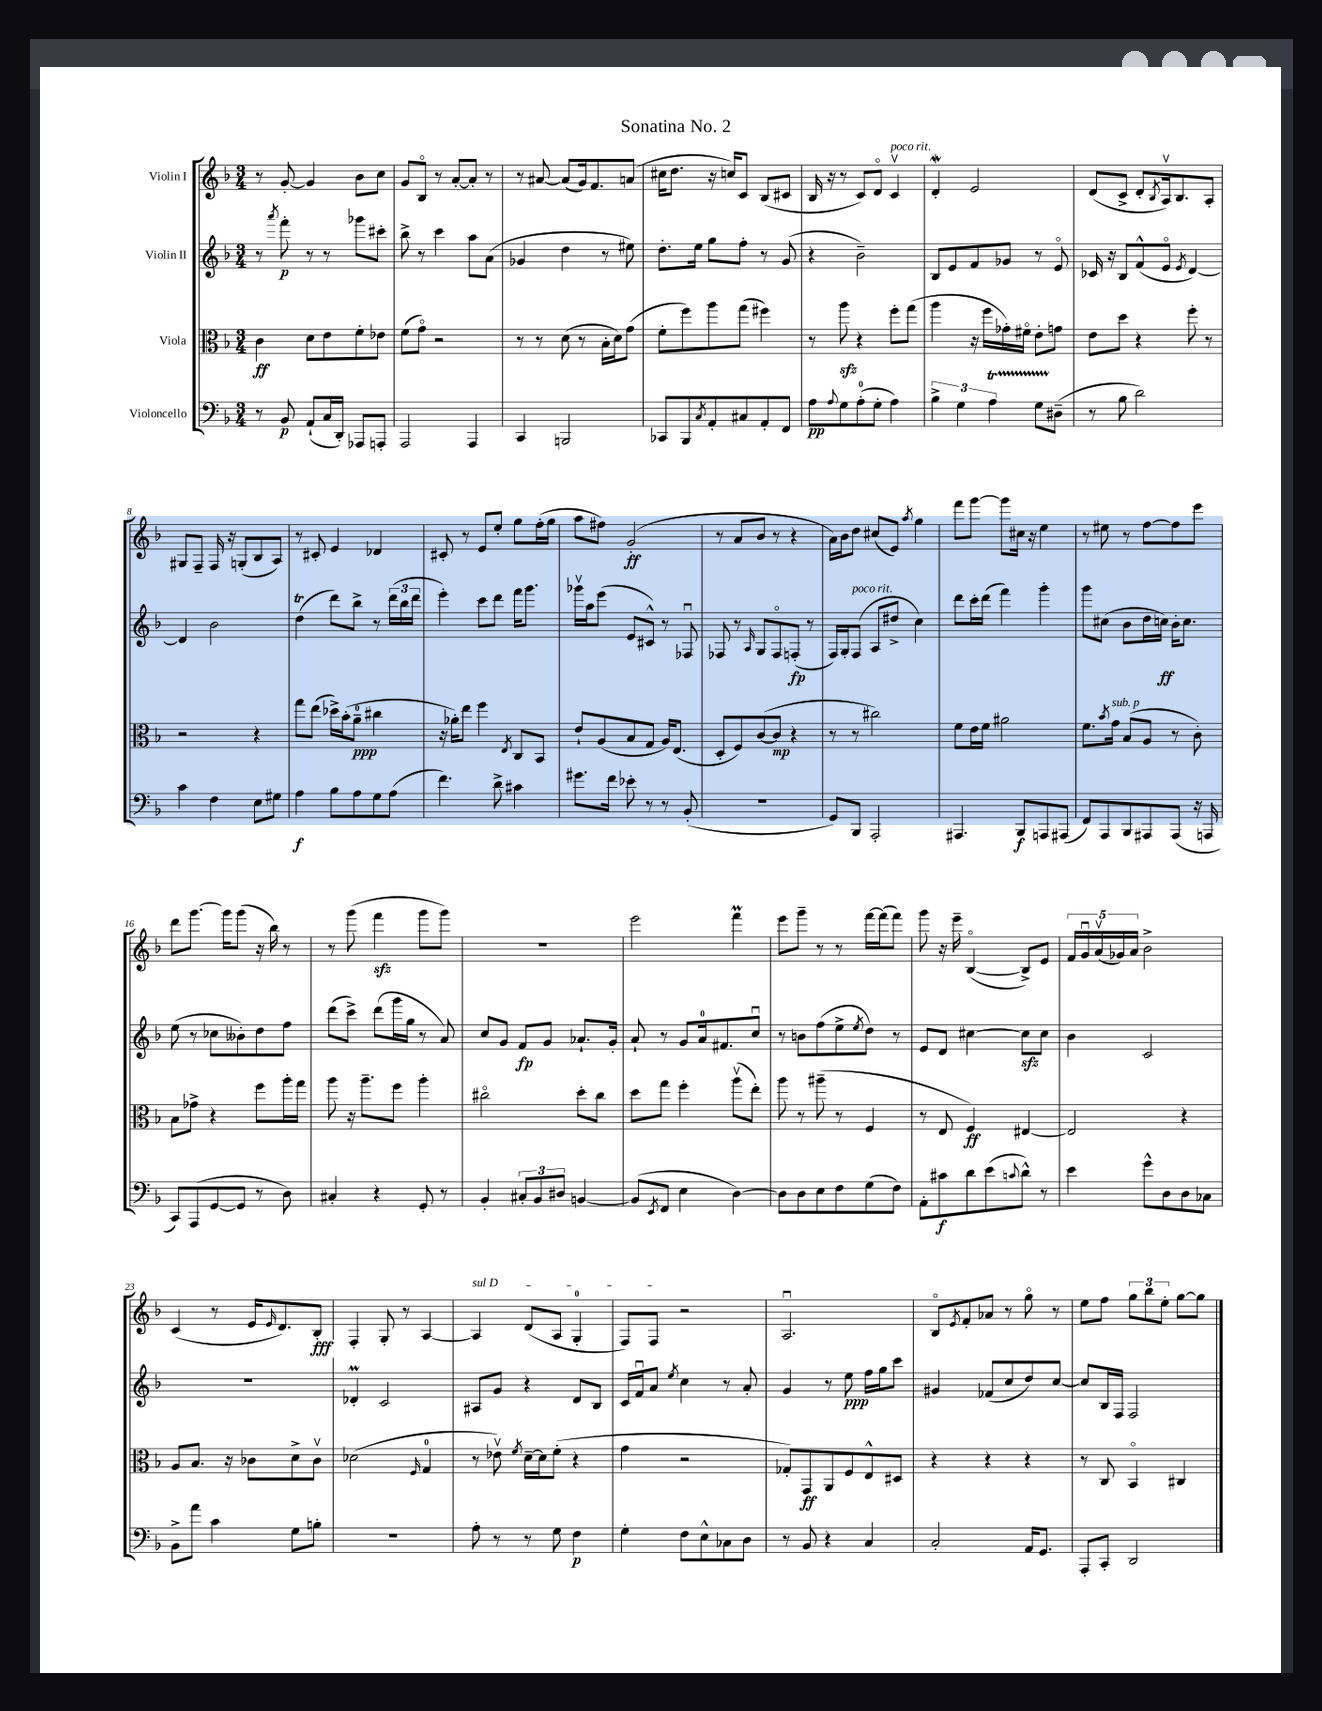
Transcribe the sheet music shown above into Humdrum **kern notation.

**kern	**kern	**kern	**kern
*staff4	*staff3	*staff2	*staff1
*clefF4	*clefC3	*clefG2	*clefG2
*k[b-]	*k[b-]	*k[b-]	*k[b-]
*M3/4	*M3/4	*M3/4	*M3/4
8r	4c\	8r	8r
.	.	8qaaa/	.
8BB-/	.	8fff'\	[8g'/
(8AA`/L	8d\L	8r	4g/]
16C/L	8e\	8r	.
16DD'/JJ)	.	.	.
8AAA-/L	8f'\	8ggg-\L	8b-\L
8AAA'/J	8e-\J	8ccc#'\J	8cc\J
=	=	=	=
2AAA/	(8f\L	8bb-^\	8g/L
.	8go\J)	8r	8B-o/J
.	2r	4ccc\	8r
.	.	.	[8a'/L
4AAA/	.	8aa\L	8a'/]J
.	.	(8a\J	8r
=	=	=	=
4CC/	8r	4g-/	8r
.	8r	.	[8a#/
2BBB/	(8d\	4dd\	(8a#/]L
.	8r	.	16g/k)
.	.	.	8.f/
.	16B-'\LL	8r	.
.	16d\J)	.	.
.	(8g\J	8ee#\)	(8a/J
=	=	=	=
8CC-/L	8f'\L	8.dd'\L	16cc#\LK
.	.	.	8.dd\J
8BBB-/	8ff\)	.	.
.	.	16ee\Jk	.
8qC/	.	.	.
8AA'/	8aa\	8gg\L	16r
.	.	.	16cc/LK)
8C#/	(8gg\J	8ff'\J	8c/J
8AA'/	4ff#\)	8r	(8B-/L
8FF/J	.	(8g/	8c#/J
=	=	=	=
8A\L	8r	4r	16B-/
.	.	.	16r
8qqA/	.	.	.
8G\	8aa\	.	8r
(8A'\	4r	2b-~\)	8c/L)
8G'\J	.	.	8do/J
4A\)	8ff'\L	.	4cv/
.	(8gg\J	.	.
=	=	=	=
6B-^\	4aa\	8B-/L	4d'/
.	.	8e/	.
6G\	.	.	.
.	16r	8f/	2e/
.	16ff\LL	.	.
6A\	.	.	.
.	16g-'\)	8g-/J	.
.	16f#o\JJ	.	.
8G\L	8e'\L	8r	.
(8D#~\J	8g\J	8eo/	.
=	=	=	=
8r	8e\L	16c-/	(8d/L
.	.	16r	.
8B-\	8dd\J	8B-/L	8c^/J
2d\)	4r	(8f^^/	8d'/L
.	.	.	8qB-/
.	.	8eo/J	16Av/k)
.	.	.	8.B-/
.	.	8qe/	.
.	8ff'\	[4d/)	.
.	8r	.	8A'/J
=	=	=	=
4c\	2r	4d/]	8G#/L
.	.	.	8F~/J
4F\	.	2b-\	16F/
.	.	.	16r
.	.	.	(8G'/L
8E\L	4r	.	8B-/
8G#\J	.	.	8A/J)
=	=	=	=
4A\	8gg\L	(4dd\	8r
.	(8ee\J	.	8c#'/
8B-\L	16dd-^\LL)	8ddd\L)	4e/
.	(16b-'\J	.	.
8A\	8a~\J	8bb-^\J	.
8G\	4cc#\	8r	4d-/
(8A\J	.	(24ddd\LL	.
.	.	24bb-\	.
.	.	24ddd\JJ	.
=	=	=	=
4.f\)	16r	4eee'\)	8c#'/
.	16a-'\LK)	.	.
.	8ee\J	.	8r
.	4ff\	8ccc\L	8e/L
8d^\	.	8ddd\J	8ee'/J
.	8qE/	.	.
4c#\	8C/L	16fff\LK	8gg\L
.	.	8.ggg\J	.
.	8BB-/J	.	(16ff'\L
.	.	.	16gg\JJ
=	=	=	=
8.g#\L	8e`/L	16ggg-v\LL	8aa\L
.	.	16aa\J	.
.	(8A/	(8eee\J	8ff#\J)
16f\Jk	.	.	.
8e-'\	8B-/	8e/L	(2g'/
8r	8G/J	8c#^^/J)	.
8r	16A/LK)	8r	.
.	(8.E/J	.	.
(8BB-'/	.	8F-u/	.
=	=	=	=
2.r	8D'/L	8F-/	8r
.	8F/)	8r	8a/L
.	.	16qqA/	.
.	([8c/	8G/L	8b-/J
.	8c/]J	8F-o/	8r
.	4r	(8F'/J	4r
.	.	8r	.
=	=	=	=
8GG/L)	8r	16F/LL)	16a\LL)
.	.	16G'/J	16b-\J
8BBB-/J	8r	(8F/J	8dd\J
2AAA'/	2cc#\)	8A/L	(8cc#/L
.	.	8dd#^/J	8e/J)
.	.	.	8qaa/
.	.	4cc\)	4gg\
=	=	=	=
4.AAA#/	8f\L	8ddd\L	8fff\L
.	16e\L	16ccc'\L	[8ggg\J
.	16f\JJ	(16ddd\JJ	.
.	2a#\	4fff\)	8ggg\]L
8BBB-/L	.	.	16cc#\Jk
.	.	.	16r
8AAA/	.	4ggg'\	4ee\
(8AAA#/J	.	.	.
=	=	=	=
8FF/L)	8.f\L	8ggg\L	8r
8AAA/	.	(8cc#\J	8ee#\
.	8qb-/	.	.
.	16g\Jk	.	.
8BBB-/	(8B-/L	8b-\L	8r
8AAA#/	8A/J	16dd\L	[8ff\L
.	.	16cc\JJ)	.
(8AAA#/J	8r	16b-'\LK	8ff\]
.	.	8.cc\J	.
16r	8c'\)	.	8eee\J
16AAA/	.	.	.
=	=	=	=
8CC/L)	8B-\L	(8ee\	8ddd\L
(8AAA/	8g-^\J	8r	[8.ggg\J
[8GG/	4r	8cc-\L	.
.	.	.	16ggg\]LK
8GG/]J	.	8b--'\)	(8ggg\J
8r	8ff\L	8dd\	16r
.	.	.	16bb-\)
8D\)	16aa'\L	8ff\J	8r
.	16gg\JJ	.	.
=	=	=	=
4C#'/	8aa\	(8ddd\L	8r
.	16r	8ccc^\J)	(8ggg\
.	8.aa~\L	.	.
4r	.	(8ddd\L	4fff\
.	8ff\J	16ggg\L	.
.	.	16gg\JJ	.
8GG'/	4aa'\	8r	8ggg\L
8r	.	8a/)	8ggg\J)
=	=	=	=
4BB-'/	2cc#o\	8cc/L	2.r
.	.	8g/J	.
12C#'/L	.	8f/L	.
12BB-/	.	.	.
.	.	8g/J	.
12D#/J	.	.	.
[4BB/	8dd'\L	8.a-`/L	.
.	8cc#\J	.	.
.	.	16g'/Jk	.
=	=	=	=
(8BB/]L	8dd\L	8a`/	2eee\
8qEE/	.	.	.
8FF/J	8gg\J	8r	.
4E\	4ff'\	8g/L	.
.	.	16a/k	.
.	.	8.f#/	.
[4D\)	(8aav\L	.	4fff\
.	8ee'\J)	8ccu/J	.
=	=	=	=
8D\]L	8aa\	8r	8eee\L
8D\	8r	8b\L	8ggg~\J
8E\	(8aa#~\	(8ff\	8r
8F\	8r	8ee^\	8r
.	.	8qee/	.
(8G\	4F/	8dd\J)	[16fff\LL
.	.	.	(16fff\]J
8F\J)	.	8r	8fff\J)
=	=	=	=
8AA'\L	8r	8e/L	8ggg\
8c#\	8E/	8d/J	16r
.	.	.	16eee~\
8d\	4F/)	[4cc#\	([4B-o/
(8e\	.	.	.
8qqc/	.	.	.
8d^^\J)	[4E#/	8cc#\]L	8B-^/]L)
8r	.	8cc#\J	8e/J
=	=	=	=
4e\	2E#/]	4b-\	20f/LL
.	.	.	20gu/
.	.	.	(20av/
.	.	.	20g-/)
.	.	.	20a/JJ
8g^^\L	.	2c/	2b-^\
8D\	.	.	.
8D\	4r	.	.
8C-\J	.	.	.
=	=	=	=
8BB-^\L	8A/L	2.r	(4c/
8a\J	8.B-/J	.	.
4c\	.	.	8r
.	16r	.	.
.	8c-\L	.	16e/LK
.	.	.	16qqe/
.	.	.	8.d/)
8G\L	8d^\	.	.
8B'\J	8c-v\J	.	8B-'/J
=	=	=	=
2.r	(2d-\	4d-'/	4F'/
.	.	2c/	8G'/
.	.	.	8r
.	16qqF/	.	.
.	4G/	.	[4A/
=	=	=	=
8A'\	8r	8A#/L	4A/]
8r	8e-v\)	8g/J	.
.	8qf/	.	.
8r	[16d~\LL	4r	(8d/L
.	16d\]J	.	.
8G\	(8f'\J	.	8A/J
4F\	4r	8d/L	4G'/
.	.	8B-/J	.
=	=	=	=
4G'\	4g\	16c/LL	8F/L)
.	.	16fu/J	.
.	.	8a/J	8F/J
.	.	8qee/	.
8F\L	2r	4cc\	2r
8E^^\	.	.	.
8C-\	.	8r	.
8D\J	.	8a'/	.
=	=	=	=
8r	8G-'/L)	4g/	2.Au/
8BB-/	8GG/	.	.
4r	8AA/	8r	.
.	8F/	8ee\	.
4C/	8E^^/	16ff\LL	.
.	.	16gg\J	.
.	8D#/J	8ccc\J	.
=	=	=	=
2C'/	4r	4g#/	8B-o/L
.	.	.	8qe/
.	.	.	8f'/
.	4r	(8f-/L	8a-/J
.	.	8cc/	8r
16AA/LK	4r	8dd/)	8ggo\
8.GG/J	.	.	.
.	.	[8cc/J	8r
=	=	=	=
8AAA'/L	8r	8cc/]L	8ee\L
8CC'/J	8C/	16B-/L	8ff\J
.	.	16F/JJ	.
2DD/	4BB-o/	2F/	12gg\L
.	.	.	12bb-\
.	.	.	12ee'\J
.	4C#/	.	[8gg\L
.	.	.	8gg\]J
==	==	==	==
*-	*-	*-	*-
